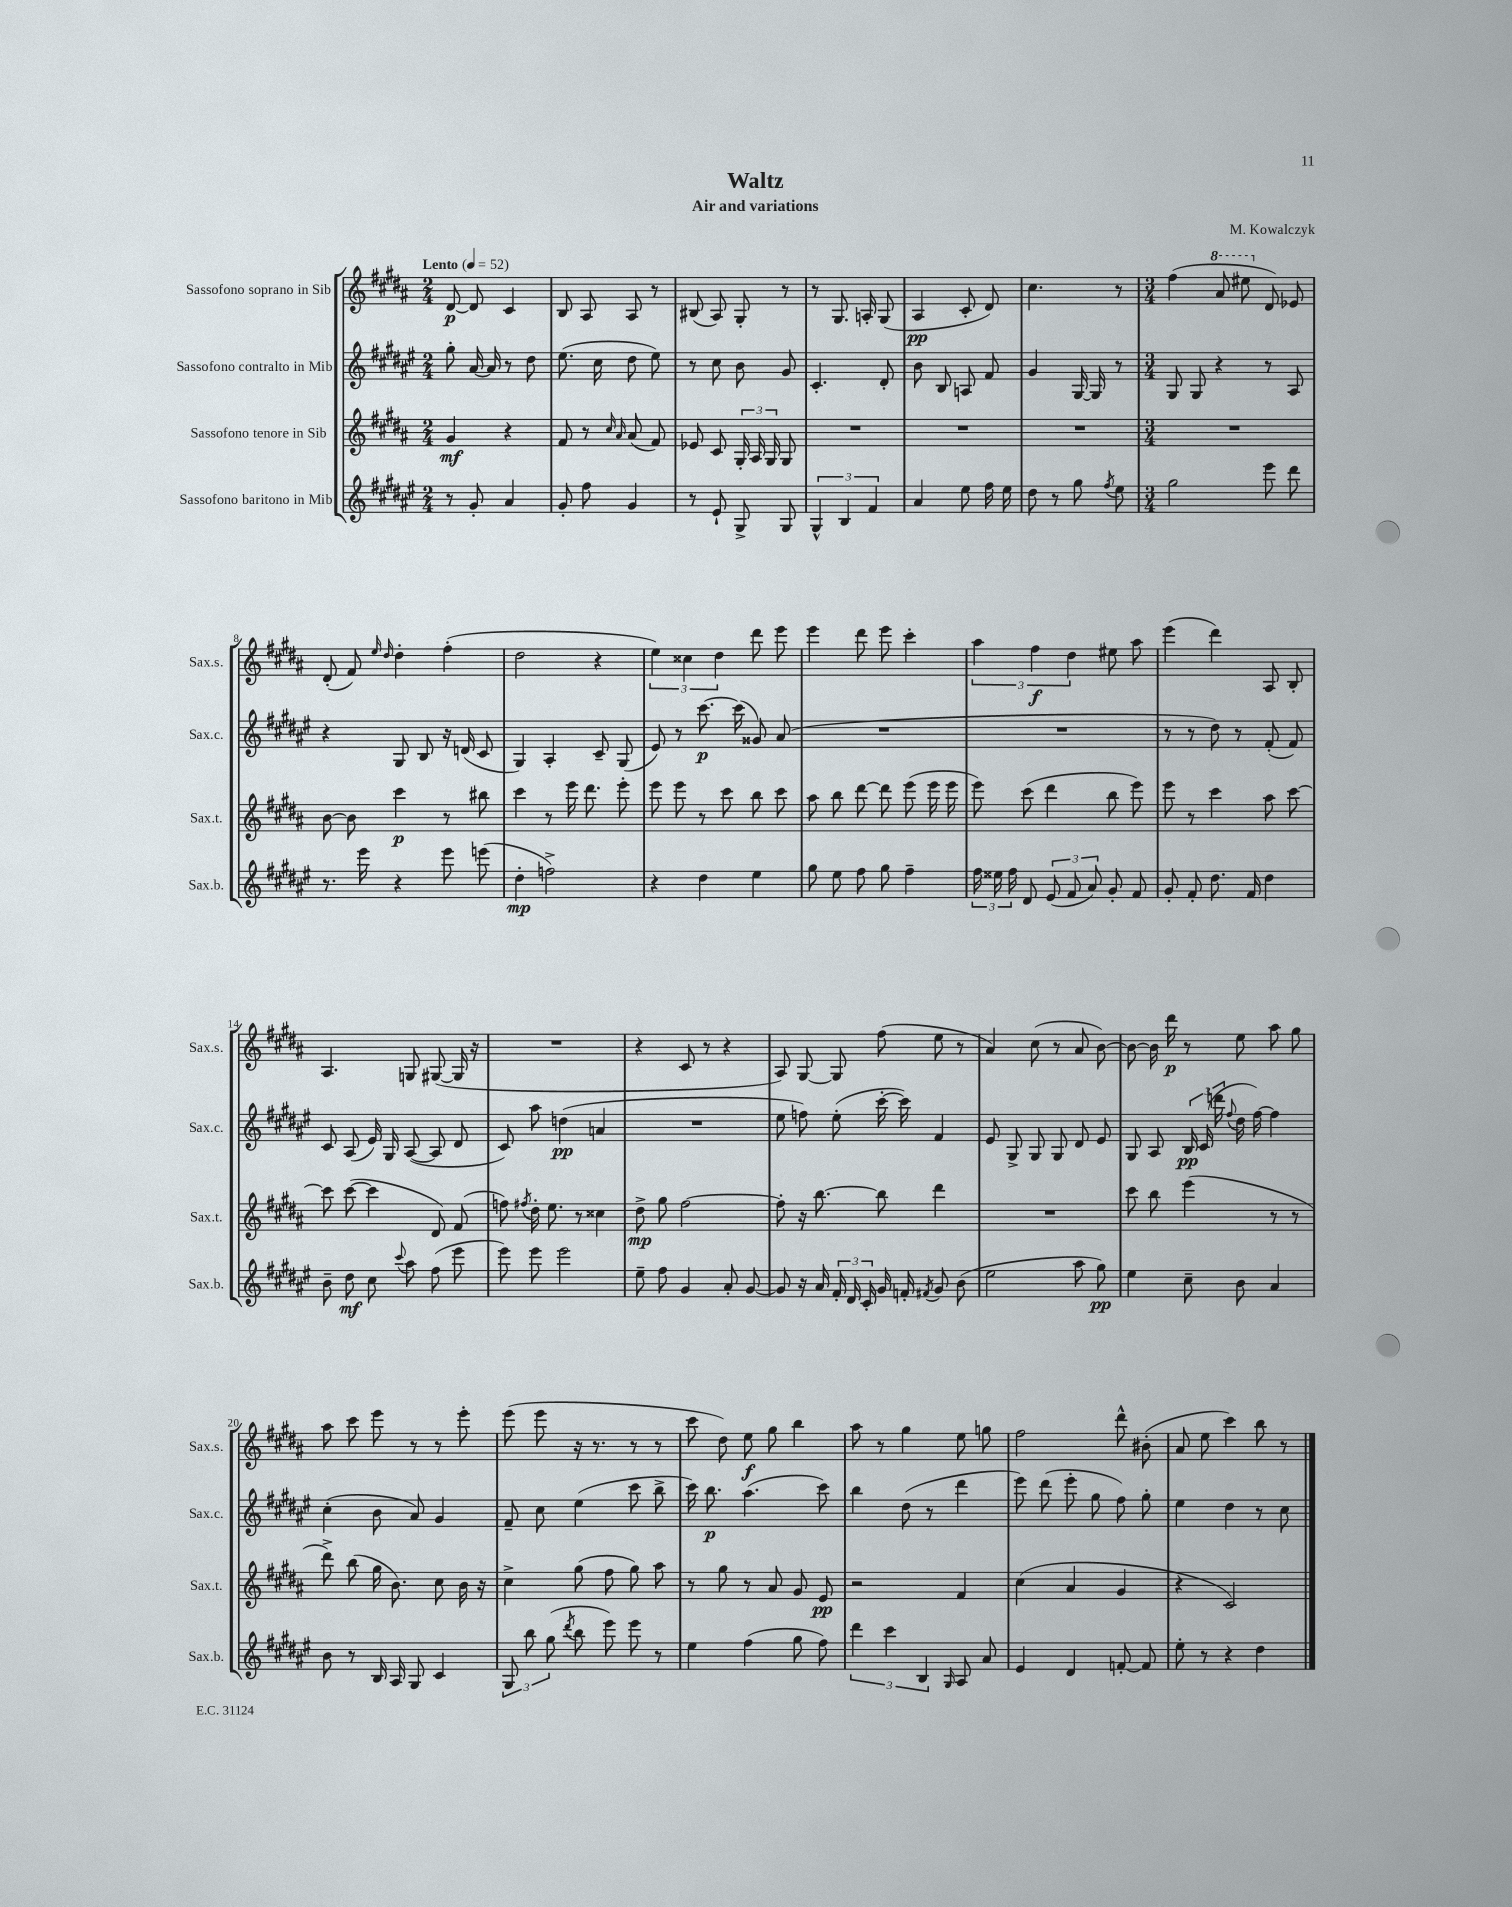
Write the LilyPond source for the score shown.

\header { title = "Waltz" composer = "M. Kowalczyk" subtitle = "Air and variations" }
<<
\new StaffGroup <<
\new Staff = "s0" \with { instrumentName = "Sassofono soprano in Sib" shortInstrumentName = "Sax.s." } {
    \clef treble \key b \major \numericTimeSignature \time 2/4 \tempo "Lento" 4 = 52
    \autoBeamOff dis'8~\p dis'8 cis'4 |
    b8 ais8 ais8 r8 |
    bis8( ais8) gis8-. r8 |
    r8 gis8. a16-. gis8( |
    ais4\pp cis'8-. dis'8) |
    cis''4. r8 |
    \numericTimeSignature \time 3/4 fis''4( \ottava #1 ais''8 eis'''8 \ottava #0 dis'8) ees'8 |
    dis'8-.( fis'8) \grace { e''16 dis''16 } dis''4-. fis''4-.( |
    dis''2 r4 |
    \tuplet 3/2 { e''4) cisis''4 dis''4 } dis'''8 e'''8 |
    e'''4 dis'''8 e'''8 cis'''4-. |
    \tuplet 3/2 { ais''4 fis''4\f dis''4 } eis''8 ais''8 |
    e'''4( dis'''4) ais8 b8-. |
    ais4. g8 gis8~( gis16 r16 |
    R2. |
    r4 cis'8 r8 r4 |
    ais8) gis8~ gis8 fis''8( e''8 r8 |
    ais'4) cis''8( r8 ais'8 b'8~) |
    b'8~ b'16 dis'''16\p r8 e''8 ais''8 gis''8 |
    ais''8 cis'''8 e'''8 r8 r8 e'''8-. |
    e'''8( e'''8 r16 r8. r8 r8 |
    cis'''8 dis''8) e''8\f gis''8 b''4 |
    ais''8 r8 gis''4 e''8 g''8 |
    fis''2 dis'''8-^ bis'8-.( |
    ais'8 e''8 cis'''4) b''8 r8 \bar "|." |
}
\new Staff = "s1" \with { instrumentName = "Sassofono contralto in Mib" shortInstrumentName = "Sax.c." } {
    \clef treble \key fis \major \numericTimeSignature \time 2/4
    \autoBeamOff gis''8-. ais'16~ ais'16 r8 dis''8 |
    eis''8.( cis''16 dis''8 eis''8) |
    r8 cis''8 b'8 gis'8 |
    cis'4.-. dis'8-. |
    b'8 b8 a8 fis'8 |
    gis'4 gis16~ gis16 r8 |
    \numericTimeSignature \time 3/4 gis8 gis8 r4 r8 ais8 |
    r4 gis8 b8 r16 d'16( cis'8 |
    gis4) ais4-. cis'8-- gis8( |
    eis'8) r8 cis'''8.~\p cis'''16( gisis'8) ais'8( |
    R2. |
    R2. |
    r8 r8 dis''8) r8 fis'8-.( fis'8) |
    cis'8 ais8( eis'16) gis16 ais8~( ais8 dis'8 |
    cis'8) ais''8 d''4\pp( a'4 |
    R2. |
    eis''8 f''8) eis''8-.( cis'''16~-. cis'''16) fis'4 |
    eis'8 gis8-> gis8 gis8 dis'8 eis'8 |
    gis8 ais8 \tuplet 3/2 { b16\pp cis'16( d'''16 } \appoggiatura { fis''8 } dis''16 fis''16~) fis''4 |
    cis''4-.( b'8 ais'8) gis'4 |
    fis'8-- cis''8 eis''4( cis'''8 b''8-> |
    cis'''16) b''8.\p ais''4.( cis'''8) |
    b''4 dis''8( r8 dis'''4 |
    eis'''8) dis'''8( eis'''8-. gis''8 fis''8) gis''8-. |
    eis''4 dis''4 r8 cis''8 \bar "|." |
}
\new Staff = "s2" \with { instrumentName = "Sassofono tenore in Sib" shortInstrumentName = "Sax.t." } {
    \clef treble \key b \major \numericTimeSignature \time 2/4
    \autoBeamOff gis'4\mf r4 |
    fis'8 r8 \grace { cis''16 ais'16 } ais'8( fis'8) |
    ees'8 cis'8 \tuplet 3/2 { gis16-. ais16 gis16 } gis8 |
    R2 |
    R2 |
    R2 |
    \numericTimeSignature \time 3/4 R2. |
    b'8~ b'8 cis'''4\p r8 bis''8 |
    cis'''4 r8 e'''16 dis'''8. e'''8-. |
    e'''8 e'''8 r8 cis'''8 b''8 cis'''8 |
    ais''8 b''8 dis'''8~ dis'''8 e'''8( e'''16 e'''16 |
    e'''8) cis'''8( dis'''4 b''8 e'''8) |
    e'''8 r8 cis'''4 ais''8 cis'''8~ |
    cis'''8 cis'''8~( cis'''4 dis'8) fis'8( |
    f''8) \acciaccatura { fis''8 } dis''16-. e''8. r8 cisis''4 |
    dis''8->\mp gis''8 fis''2~ |
    fis''8-. r16 b''8.~ b''8 dis'''4 |
    R2. |
    cis'''8 b''8 e'''4( r8 r8 |
    dis'''8->) b''8( gis''16 b'8.) cis''8 b'16 r16 |
    cis''4-> gis''8( fis''8 gis''8) ais''8 |
    r8 gis''8 r8 ais'8 gis'8 e'8\pp |
    r2 fis'4 |
    cis''4( ais'4 gis'4 |
    r4 cis'2) \bar "|." |
}
\new Staff = "s3" \with { instrumentName = "Sassofono baritono in Mib" shortInstrumentName = "Sax.b." } {
    \clef treble \key fis \major \numericTimeSignature \time 2/4
    \autoBeamOff r8 gis'8-. ais'4 |
    gis'8-. fis''8 gis'4 |
    r8 eis'8-! gis8-> gis8 |
    \tuplet 3/2 { gis4-^ b4 fis'4 } |
    ais'4 eis''8 fis''16 eis''16 |
    dis''8 r8 gis''8 \acciaccatura { fis''8 } eis''8 |
    \numericTimeSignature \time 3/4 gis''2 eis'''8 dis'''8 |
    r8. eis'''16 r4 eis'''8 e'''8( |
    dis''4-.\mp f''2->) |
    r4 dis''4 eis''4 |
    gis''8 eis''8 fis''8 gis''8 fis''4-- |
    \tuplet 3/2 { fis''16 eisis''16 fis''16 } dis'8 \tuplet 3/2 { eis'8( fis'8 ais'8) } gis'8-. fis'8 |
    gis'8-. fis'8-. dis''8. fis'16 dis''4 |
    b'8-- dis''8\mf cis''8 \appoggiatura { cis'''8 } ais''8 fis''8( eis'''8 |
    eis'''8) eis'''8 eis'''2 |
    eis''8-- fis''8 gis'4 ais'8-. gis'8~ |
    gis'8 r16 ais'16 \tuplet 3/2 { fis'16-. dis'16 cis'16-. } gis'16 f'16-. \acciaccatura { fis'8 } gis'8 b'8( |
    eis''2 ais''8 gis''8\pp) |
    eis''4 cis''8-- b'8 ais'4 |
    b'8 r8 b16 ais16 gis8 cis'4 |
    \tuplet 3/2 { gis8 b''8 gis''8( } \acciaccatura { dis'''8 } b''8 eis'''8) eis'''8 r8 |
    eis''4 fis''4( gis''8 fis''8) |
    \tuplet 3/2 { dis'''4 cis'''4 b4 } \grace { gis16 } ais8 ais'8 |
    eis'4 dis'4 f'8~-. f'8 |
    eis''8-. r8 r4 dis''4 \bar "|." |
}
>>
>>
